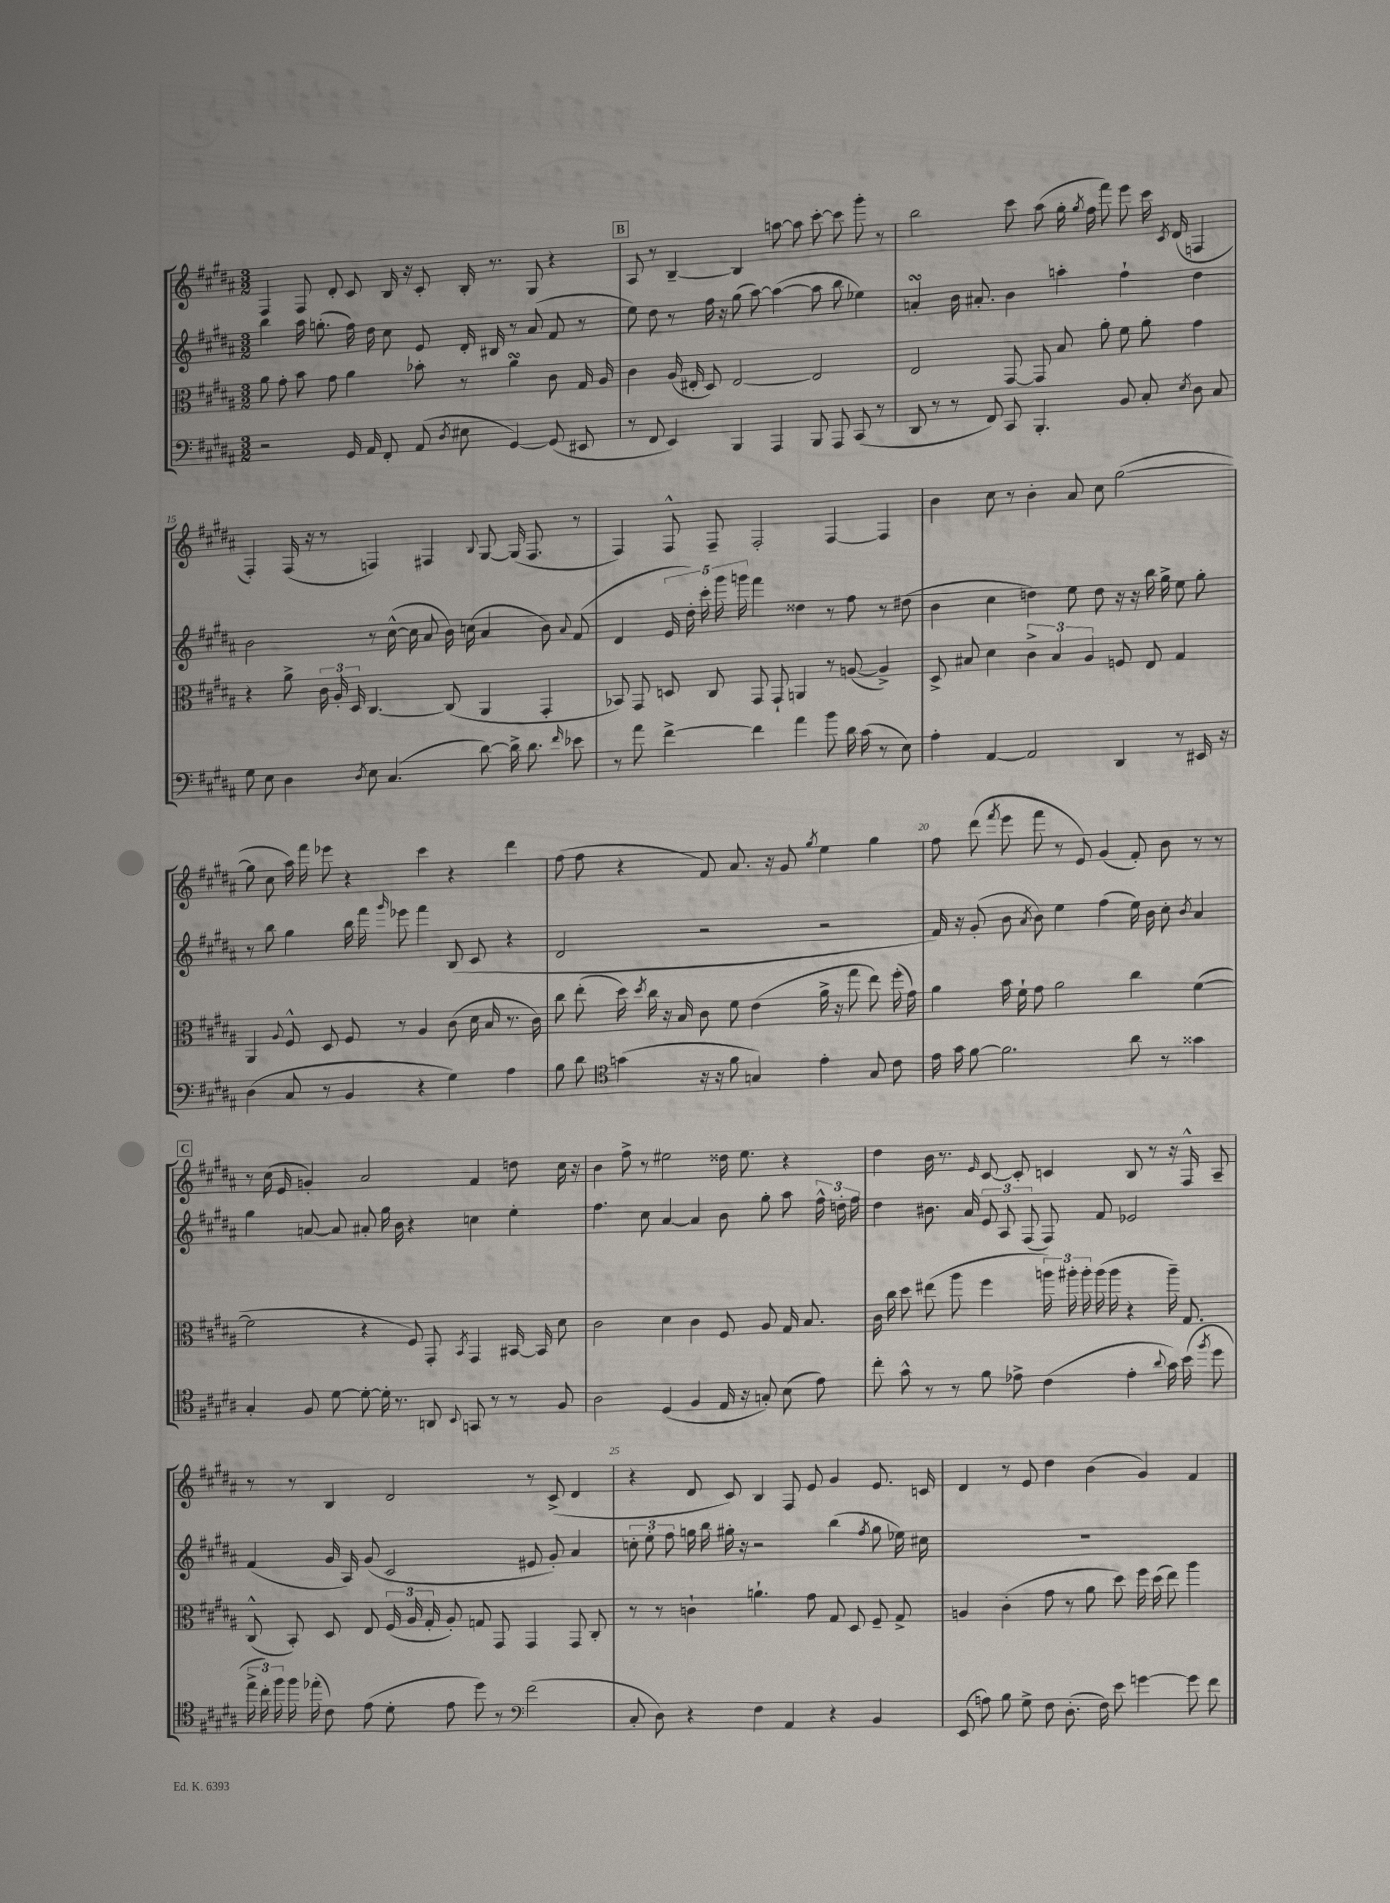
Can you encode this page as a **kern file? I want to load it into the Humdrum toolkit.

**kern	**kern	**kern	**kern
*staff4	*staff3	*staff2	*staff1
*clefF4	*clefC3	*clefG2	*clefG2
*k[f#c#g#d#a#]	*k[f#c#g#d#a#]	*k[f#c#g#d#a#]	*k[f#c#g#d#a#]
*M3/2	*M3/2	*M3/2	*M3/2
2r	8a#	4bb	4F#
.	8g#'	.	.
.	8b	16aa#	8F#
.	.	(8.gg'	.
.	8g#	.	8d#'
16GG#	4a#	16ff#)	8c#
16AA#	.	16dd#	.
8FF#'	.	8cc#	16B
.	.	.	16r
(8AA#	8b-'	8e	8c#'
8qD#	.	.	.
8E#	8r	16d#'	16B'
.	.	16B#	8.r
[4GG#)	4a#	8r	.
.	.	(8a#	8G#
(8GG#]	8c#	8f#	4r
8EE#	16G#	8r	.
.	16A#	.	.
=	=	=	=
8r	4c#	8ee)	8A#
8FF#	.	8dd#	8r
4EE)	(16A#	8r	[4B~
.	16E#'	.	.
.	8D#)	16ff#	.
.	.	16r	.
4BBB	[2E#	(8gg#	4B]
.	.	[8aa#)	.
4AAA#	.	(4aa#_	[8aa
.	.	.	8aa]
8BBB	2E#]	8aa#]	[8ccc#'
8AAA#	.	8bb	8ccc#]
(8CC#	.	4ee-)	8ggg#'
8r	.	.	8r
=	=	=	=
8DD#	2E	4a'	2bb
8r	.	.	.
8r	.	16b	.
.	.	8.a#'	.
8FF#)	.	.	.
8CC#	[8GG#	4b	8ccc#
4.BBB'	8GG#]	.	(8aa#
.	8B	4aa'	16gg#'
.	.	.	8qgg#
.	.	.	16ff#
.	8a#'	.	8fff#)
8BB	8f#	4ff#`	8eee
8C#'	8a#'	.	16ccc#
.	.	.	8qc#
.	.	.	(16d#
8qE	.	.	.
8D#	4g#	4dd#	4F
8C#	.	.	.
=	=	=	=
8G#	4r	2b	4F#')
8E	.	.	.
4D#	8a#^	.	(16F#
.	.	.	16r
.	24c#	.	8r
.	24A#'	.	.
.	24D#	.	.
8qD#	.	.	.
8E	[4.C#	8r	4F)
(4.C#	.	([16cc#^^	.
.	.	16cc#]	.
.	.	8a#	4F#
.	(8C#]	16b)	.
.	.	(16cc	.
.	.	.	8qqB
[8d#)	4AA#	4a#	[8G#
16d#^]	.	.	(16G#]
8.d#	.	.	8.F#
.	4GG#'	8b)	.
16qqf#	.	8qqa#	.
8e-	.	(8f#	8r
=	=	=	=
8r	8BB-)	4d#	4F#)
8a#	8GG#	.	.
[4f#^	8D	20e	8F#^^
.	.	20dd#')	.
.	.	20ccc#'	.
.	8C#	.	8F#~
.	.	20ggg#	.
.	.	20ggg	.
4f#]	8GG#	4fff#	2F#'
.	8GG#`	.	.
4a#	4AA	4dd##	.
8b	8r	8r	[4F#
16d#	([8A	8ff#	.
(16c#	.	.	.
8r	4A^])	8r	4F#]
8E)	.	(8dd#	.
=	=	=	=
4A#'	8D#^	4b	4b
.	8B#	.	.
[4AA#	4d#	4cc#	8cc#
.	.	.	8r
2AA#]	6c#^	4dd)	4b'
.	6B#	.	.
.	.	8ee	8a#
.	6A#	.	.
.	.	8dd	8cc#
4DD#	8F	16r	([2gg#
.	.	16r	.
.	8E	16bb	.
.	.	16gg#^	.
8r	4G#	8ee	.
16EE#	.	8gg#'	.
16r	.	.	.
=	=	=	=
(4D#	4AA#	8r	8gg#]
.	.	8bb	8cc#
.	8qqA#	.	.
8C#	8F#^^	4gg#	16aa#)
.	.	.	16fff#
8r	8D#	.	8eee-
4BB	8F#	16bb	4r
.	.	16fff#	.
.	.	16qqggg#	.
.	8r	8eee-	.
4r	4A#	4fff#	4ccc#
4G#)	(8c#	(8B	4r
.	16d#	8c#	.
.	16B	.	.
4A#	8.r	4r	4ddd#
.	16c#)	.	.
=	=	=	=
8B	8cc#	2d#	(8ff#
8d#	(8ee'	.	8ff#
*clefC4	*	*	*
(4g	16dd#)	.	4r
.	8qdd#	.	.
.	16cc#	.	.
.	16r	.	.
.	16B	.	.
16r	8c#	2r	8f#)
16r	.	.	.
8f#	8f#	.	8.a#
4G)	(4e	.	.
.	.	.	16r
.	.	.	8g#
.	.	.	8qgg#
4e'	16a#^	2r	4ee
.	16r	.	.
.	8gg#	.	.
8G	8ee)	.	4gg#
8c#	(16ff#'	.	.
.	16g#)	.	.
=	=	=	=
16e	4a#	16f#)	8ff#
16g#	.	16r	.
[8f#	.	(8g#'	(8ddd#
.	.	.	8qfff#
2.f#]	16b	8b	8eee
.	16f#`	.	.
.	.	8qa#	.
.	8g#	8b)	8fff#
.	2a#	4ee	8r
.	.	.	8e)
.	.	(4ff#	(4g#
8a#	4cc#	16ee)	8f#')
.	.	16b	.
8r	.	8cc#'	8b
.	.	8qb	.
4g##	([4f#	4a#	8r
.	.	.	8r
=	=	=	=
4G#'	2f#]	4gg#	8r
.	.	.	(16cc#
.	.	.	16e
8F#	.	[8a	4g')
[8d#	.	8a]	.
8d#'_	4r	8a#'	2a#
16d#']	.	16gg#	.
8.r	.	16b	.
.	8F#)	4r	.
8AA	8GG#'	.	.
8qqBB	8qBB	.	.
8GG	4GG#	4cc	4f#
8r	.	.	.
8r	[16BB#	4ee'	8dd
.	16BB#]	.	.
8F#	8d#	.	16cc#
.	.	.	16r
=	=	=	=
2A#	2c#	4.ff#	4b
.	.	.	8ff#^
.	.	8cc#	8r
(4D#	4d#	[4a#	2ee#
4F#	4c#	4a#]	.
16E	8F#	8b	16dd##
16r	.	.	8.ee#
8G')	8A#	8gg#'	.
(8B	16G#	8aa#	4r
.	8.B	.	.
8e)	.	24ff#^^	.
.	.	24dd'	.
.	.	24ff#	.
=	=	=	=
8cc#'	16c#	4dd#	4dd#
.	16cc#	.	.
8g#^^	8dd#	.	.
8r	(8ee#	8.b#	16b
.	.	.	8.r
8r	8aa#	.	.
.	.	16a#	.
.	.	.	16qqe
8f#	4ff#	12e	[8c#
.	.	12A#	.
8e-^	.	.	8c#']
.	.	(12F#	.
(4c#	24aa)	8F#)	4c
.	24aa#'	.	.
.	24aa#'	.	.
.	(16aa#	8f#	.
.	16aa#	.	.
4e-'	4r	2e-	8B
.	.	.	8r
8qqa#	.	.	.
16g#)	16aa#~)	.	16r
(16b	8.G#	.	16F#^^
8qff#	.	.	.
8dd#	.	.	8A#~
=	=	=	=
24ee^	(8C#^^	(4f#	8r
24cc#')	.	.	.
24ff#	.	.	.
16ff#	8BB')	.	8r
(16ee-'	.	.	.
8c#)	8D#	16g#	4B
.	.	16A#)	.
(8e	8E	(8g#	.
8d#'	(24F#	2c#	2d#
.	24A#	.	.
.	24G#'	.	.
8e	8A#')	.	.
8dd#)	8G	.	.
8r	8GG#	.	.
*clefF4	*	*	*
(2f#	4GG#	8e#	8r
.	.	8g#')	(8c#^
.	8GG#	4a#	4d#
.	8C#'	.	.
=	=	=	=
8C#'	8r	12cc'	4r
.	.	12ee'	.
8D#)	8r	.	.
.	.	12ff#	.
4r	4c`	16gg	8d#
.	.	16bb	.
.	.	16gg#'	8c#)
.	.	16r	.
4F#	4.a`	2r	4B
4AA#	.	.	8F#
.	8g#	.	8e
4r	8G#	(4bb	4g#
.	8D#	.	.
.	.	8qff#	.
4BB	8F#~	8gg#	8.e
.	8G#^	16ee-)	.
.	.	16cc#	16c
=	=	=	=
(8EE	4A	1.r	4d#
8A)	.	.	.
8B	(4c#'	.	8r
8G#^	.	.	8e
8F#	8g#	.	4dd#
(8.D#'	8r	.	.
.	8a#	.	(4b
16F#)	.	.	.
8e	8dd#)	.	.
[4g	16ff#	.	4g#)
.	(16dd#	.	.
.	8ee)	.	.
8g]	4aa#	.	4f#
8f#	.	.	.
==	==	==	==
*-	*-	*-	*-
